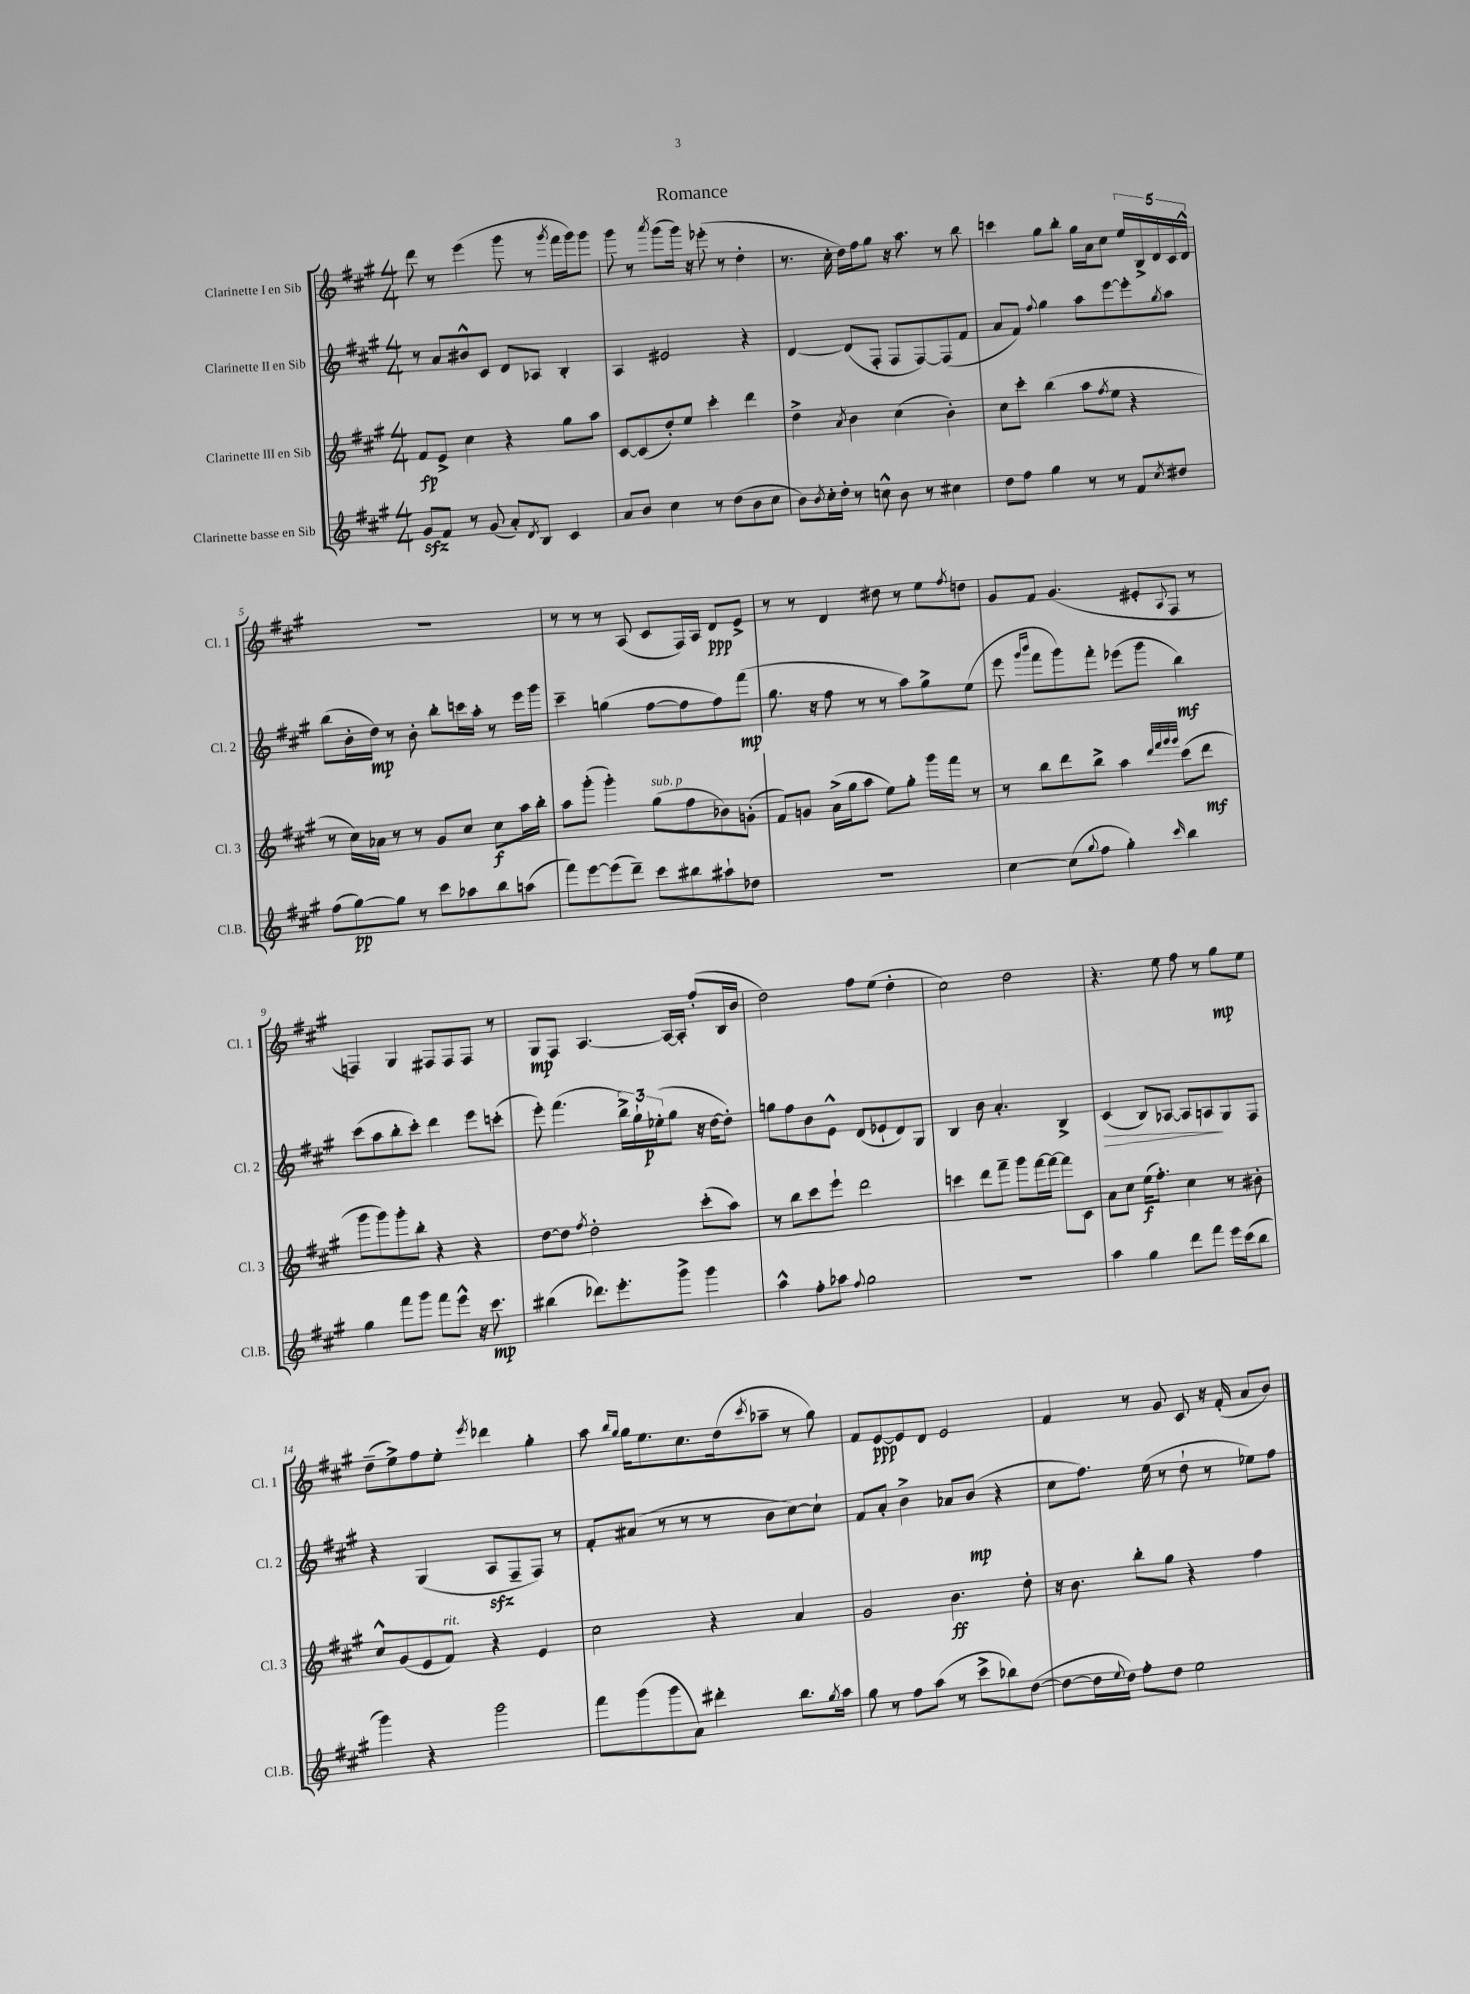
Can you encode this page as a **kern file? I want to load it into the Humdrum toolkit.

**kern	**dynam	**kern	**dynam	**kern	**dynam	**kern	**dynam
*part4	*part4	*part3	*part3	*part2	*part2	*part1	*part1
*staff4	*staff4	*staff3	*staff3	*staff2	*staff2	*staff1	*staff1
*I"Clarinette basse en Sib	*	*I"Clarinette III en Sib	*	*I"Clarinette II en Sib	*	*I"Clarinette I en Sib	*
*I'Cl.B.	*	*I'Cl. 3	*	*I'Cl. 2	*	*I'Cl. 1	*
*clefG2	*	*clefG2	*	*clefG2	*	*clefG2	*
*k[f#c#g#]	*	*k[f#c#g#]	*	*k[f#c#g#]	*	*k[f#c#g#]	*
*M4/4	*	*M4/4	*	*M4/4	*	*M4/4	*
=1	=1	=1	=1	=1	=1	=1	=1
8g#zz/L	.	8f#/L	fp	8r	.	8ddd\	.
8f#/J	.	8e^/J	.	8a/L	.	8r	.
8r	.	4cc#\	.	8b#X^^/	.	(4eee\	.
(8g#/	.	.	.	8c#/J	.	.	.
8a'/L)	.	4r	.	8d/L	.	8ggg#\	.
8qd/	.	.	.	.	.	.	.
8B/J	.	.	.	8A-X/J	.	8r	.
.	.	.	.	.	.	8qggg#/	.
4c#/	.	8gg#\L	.	4B'/	.	16fff#\LL	.
.	.	.	.	.	.	16ggg#\J)	.
.	.	8aa\J	.	.	.	8ggg#\J	.
=2	=2	=2	=2	=2	=2	=2	=2
8a/L	.	[8c#/L	.	4A/	.	8ggg#\	.
8b/J	.	(8c#/]	.	.	.	8r	.
.	.	.	.	.	.	8qaaa/	.
4cc#\	.	8dd'/)	.	2e#X/	.	(8ggg#\L	.
.	.	8ee/J	.	.	.	16ggg#\Jk)	.
.	.	.	.	.	.	16r	.
8r	.	4ccc#'\	.	.	.	(8eee-X'\	.
(8dd\L	.	.	.	.	.	8r	.
8b\	.	4ddd\	.	4r	.	4dd'\	.
8cc#\J	.	.	.	.	.	.	.
=3	=3	=3	=3	=3	=3	=3	=3
8b\L)	.	4dd^\	.	[4d/	.	8.r	.
8qb/	.	.	.	.	.	.	.
16cc#'\L	.	.	.	.	.	.	.
16dd'\JJ	.	.	.	.	.	16cc#'\	.
.	.	8qa/	.	.	.	.	.
8r	.	4b\	.	(8d/L]	.	16dd\LL)	.
.	.	.	.	.	.	16ff#\J	.
8ccn^^\	.	.	.	8F#'/J	.	8gg#\J	.
8b\	.	(4cc#\	.	8F#/L	.	16r	.
.	.	.	.	.	.	8.aa\	.
8r	.	.	.	[8F#/)	.	.	.
4cc#X\	.	4b'\)	.	(8F#/]	.	8r	.
.	.	.	.	8f#/J	.	8bb\	.
=4	=4	=4	=4	=4	=4	=4	=4
8dd\L	.	8cc#\L	.	8a/L	.	4cccn\	.
8ff#\J	.	8ccc#'\J	.	8f#/J)	.	.	.
.	.	.	.	8qqff#/	.	.	.
4gg#\	.	(4bb\	.	4gg#\	.	8gg#\L	.
.	.	.	.	.	.	8bb'\J	.
8r	.	8aa\L	.	8aa\L	.	16gg#\LL	.
.	.	.	.	.	.	16a\J	.
.	.	8qff#/	.	.	.	.	.
8r	.	8ee\J	.	[8eee\	.	8cc#\J	.
8f#/L	.	4r	.	8eee'\]	.	20ee/LL	.
.	.	.	.	.	.	20B^/	.
.	.	.	.	.	.	20d/	.
8qcc#/	.	.	.	8qgg#/	.	.	.
8dd#X/J	.	.	.	8aa\J	.	.	.
.	.	.	.	.	.	20c#/	.
.	.	.	.	.	.	20d^^/JJ	.
!!LO:LB:g=z
=5	=5	=5	=5	=5	=5	=5	=5
(8ff#\L	.	8r	.	(8bb\L	.	1r	.
[8gg#\)	pp	16cc#\LL)	.	16b'\L	.	.	.
.	.	16a-X\JJ	.	16dd\JJ)	mp	.	.
8gg#\J]	.	8r	.	8r	.	.	.
8r	.	8r	.	8b'\	.	.	.
8ccc#\L	.	8g#/L	.	8bb'\L	.	.	.
8aa-X\	.	8cc#/J	.	16cccn\L	.	.	.
.	.	.	.	16aa'\JJ	.	.	.
8bb\	.	8cc#\L	f	8r	.	.	.
(8aan\J	.	16aa\L	.	16eee\LL	.	.	.
.	.	16bb'\JJ	.	16ggg#\JJ	.	.	.
=6	=6	=6	=6	=6	=6	=6	=6
8fff#\L)	.	8aa\L	.	4ccc#~\	.	8r	.
[8eee\	.	(8ggg#'\J	.	.	.	8r	.
(8eee\]	.	4ggg#'\)	.	(4ggn\	.	8r	.
8ddd~\J)	.	.	.	.	.	(8A/	.
!	!	!LO:TX:a:i:t=sub. p	!	!	!	!	!
8ccc#\L	.	(8gg#\L	.	[8ff#\L	.	8c#/L	.
8bb#X\	.	8ff#\	.	8ff#\]	.	16F#/L)	.
.	.	.	.	.	.	16A/JJ	.
8aa#X`\	.	8b-X\)	.	8ff#\)	.	8d/L	ppp
8dd-X\J	.	(8gn'\J	.	(8fff#\J	mp	8e^/J	.
=7	=7	=7	=7	=7	=7	=7	=7
1r	.	8f#/L)	.	8.gg#\	.	8r	.
.	.	8gn/J	.	.	.	8r	.
.	.	.	.	16r	.	.	.
.	.	(16a^\LL	.	8ff#\	.	4d/	.
.	.	16gg#\J	.	.	.	.	.
.	.	8aa\J	.	8r	.	.	.
.	.	8ee\L)	.	8r	.	8dd#X\	.
.	.	8gg#'\J	.	8aa\L)	.	8r	.
.	.	16ggg#\LL	.	8gg#^\	.	8ee\L	.
.	.	16fff#\JJ	.	.	.	.	.
.	.	.	.	.	.	8qff#/	.
.	.	8r	.	(8ee\J	.	8ddn\J	.
=8	=8	=8	=8	=8	=8	=8	=8
[4cc#\	.	8r	.	8eee\	.	8g#/L	.
.	.	.	.	16qqggg#/LL	.	.	.
.	.	.	.	16qqbbb/JJ	.	.	.
.	.	8bb\L	.	8fff#\L	.	8f#/J	.
(8cc#\L]	.	8ddd\	.	8ggg#\)	.	(4.g#/	.
8qqgg#/	.	.	.	.	.	.	.
8ff#\J	.	8bb^\J	.	8fff#'\J	.	.	.
4gg#'\)	.	4aa\	.	(8eee-X\L	.	.	.
.	.	.	.	8ggg#\J	.	8e#X'/L	.
.	.	32qqddd/LLL	.	.	.	.	.
.	.	32qqfff#/	.	.	.	.	.
.	.	32qqggg#/	.	.	.	.	.
16qqccc#/	.	32qqggg#/JJJ	.	.	.	8qqA/	.
4bb\	.	(8ccc#\L	.	4bb\)	mf	8F#/J	.
.	.	8ddd\J	mf	.	.	8r	.
!!LO:LB:g=z
=9	=9	=9	=9	=9	=9	=9	=9
4gg#\	.	8ggg#\L	.	(8ccc#\L	.	4Fn/)	.
.	.	8ggg#\)	.	8aa\	.	.	.
8fff#\L	.	8ggg#'\	.	8bb'\	.	4G#/	.
8ggg#\J	.	8bb'\J	.	8ccc#'\J)	.	.	.
8fff#\L	.	4r	.	4ddd\	.	8F#X/L	.
8eee^^\J	.	.	.	.	.	8F#/	.
16r	.	4r	.	8eee\L	.	8F#/J	.
8.ccc#\	mp	.	.	.	.	.	.
.	.	.	.	(8cccn'\J	.	8r	.
=10	=10	=10	=10	=10	=10	=10	=10
(4bb#X\	.	[8dd\L	.	8eee'\)	.	8G#/L	mp
.	.	8dd\J]	.	(4.fff#\	.	8F#/J	.
.	.	8qff#/	.	.	.	.	.
8.ddd-X\L)	.	2dd'\	.	.	.	[4.A/	.
8.eee'\	.	.	.	.	.	.	.
.	.	.	.	24bb^\LL)	.	.	.
.	.	.	.	24gg#`\	.	.	.
.	.	.	.	(24ee-X'\J	p	.	.
8ggg#^\J	.	.	.	8gg#\J	.	16A/LL_	.
.	.	.	.	.	.	16A'/JJ]	.
4ggg#\	.	(8ccc#'\L	.	16r	.	(8ff#'/L	.
.	.	.	.	[16dd\KL	.	.	.
.	.	8aa\J)	.	8dd'\J])	.	16B/L	.
.	.	.	.	.	.	16b/JJ	.
=11	=11	=11	=11	=11	=11	=11	=11
4aa^^\	.	8r	.	8ggn\L	.	2dd\)	.
.	.	8bb\L	.	8ff#\	.	.	.
8ff#'\L	.	8ccc#\	.	8b\	.	.	.
8aa-X\J	.	8eee`\J	.	8e^^\J	.	.	.
8qqff#/	.	.	.	.	.	.	.
2gg#\	.	2ddd\	.	(8d/L	.	8ff#\L	.
.	.	.	.	8e-X`/	.	(8ee\J	.
.	.	.	.	8d/)	.	4dd'\	.
.	.	.	.	8G#/J	.	.	.
=12	=12	=12	=12	=12	=12	=12	=12
1r	.	4cccn\	.	4B/	.	2cc#\)	.
.	.	8ddd\L	.	8b\	.	.	.
.	.	8fff#~\J	.	4.a'/	.	.	.
.	.	8ggg#\L	.	.	.	2dd\	.
.	.	[16fff#\L	.	.	.	.	.
.	.	16fff#\JJ_	.	.	.	.	.
.	.	8fff#\L]	.	4B^/	.	.	.
.	.	8c#\J	.	.	.	.	.
=13	=13	=13	=13	=13	=13	=13	=13
!	!	!	!	!	!LO:HP:b	!	!
4aa\	.	8a\L	.	(4c#/	>	4.r	.
.	.	8cc#\J	.	.	.	.	.
4gg#\	.	(16ee\KL	f	8B/L)	.	.	.
.	.	8.ff#'\J)	.	.	.	.	.
.	.	.	.	[8A-X/J	.	8ee\	.
8ddd\L	.	4cc#\	.	8A-/L]	.	8ff#\	.
8fff#\J	.	.	.	8An/	.	8r	.
16eee\LL	.	8r	.	8G#/	]	8gg#\L	mp
(16ccc#\J	.	.	.	.	.	.	.
8bb\J	.	8b#X'\	.	8F#/J	.	8ee\J	.
!!LO:LB:g=z
=14	=14	=14	=14	=14	=14	=14	=14
4ggg#\)	.	8cc#^^/L	.	4r	.	(8dd~\L	.
.	.	(8g#/	.	.	.	8ee^\)	.
4r	.	8e/	.	(4G#/	.	8ff#\	.
!	!	!LO:TX:a:i:t=rit.	!	!	!	!	!
.	.	8f#/J)	.	.	.	8ee'\J	.
.	.	.	.	.	.	8qeee/	.
2ggg#\	.	4r	.	8Azz/L	.	4ddd-X\	.
.	.	.	.	8F#~/	.	.	.
.	.	4e/	.	8F#/J)	.	4gg#'\	.
.	.	.	.	8r	.	.	.
=15	=15	=15	=15	=15	=15	=15	=15
8fff#\L	.	2cc#\	.	8f#'/L	.	8aa\	.
.	.	.	.	.	.	16qqbb/LL	.
.	.	.	.	.	.	16qqgg#/JJ	.
(8ggg#\	.	.	.	(8a#X/J	.	16gg#\KL	.
.	.	.	.	.	.	8.ee\	.
8ggg#\	.	.	.	8r	.	.	.
8a\J)	.	.	.	8r	.	8.cc#\	.
4ddd#X'\	.	4r	.	8r	.	.	.
.	.	.	.	.	.	(16dd\k	.
.	.	.	.	.	.	8qccc#/	.
.	.	.	.	8b\L	.	8aa-X~\J	.
8.bb\L	.	4a/	.	[8cc#\)	.	8r	.
.	.	.	.	8cc#`\J]	.	8gg#\)	.
8qgg#/	.	.	.	.	.	.	.
16aa\Jk	.	.	.	.	.	.	.
=16	=16	=16	=16	=16	=16	=16	=16
8gg#\	.	2g#/	.	8f#/L	.	8f#/L	.
8r	.	.	.	8a'/J	.	[8e/	ppp
8ff#\L	.	.	.	4b^\	.	8e/]	.
(8aa\J	.	.	.	.	.	8d/J	.
8r	.	4.b\	ff	8a-X/L	.	2e/	.
8ccc#^\L	.	.	.	(8b/J	mp	.	.
8bb-X\)	.	.	.	4r	.	.	.
([8dd\J	.	8dd'\	.	.	.	.	.
=17	=17	=17	=17	=17	=17	=17	=17
8dd\L_	.	16r	.	8cc#\L	.	4f#/	.
.	.	8.b\	.	.	.	.	.
16dd\L]	.	.	.	8.ff#\J)	.	.	.
8qqee/	.	.	.	.	.	.	.
16dd\JJ)	.	.	.	.	.	.	.
8ff#'\L	.	8bb'\L	.	.	.	8r	.
.	.	.	.	(16ee\	.	.	.
8dd\J	.	8gg#\J	.	8r	.	8g#/	.
2ee\	.	4r	.	8dd`\	.	8c#/	.
.	.	.	.	8r	.	16r	.
.	.	.	.	.	.	(16f#'/	.
.	.	4ff#\	.	8ee-X\L)	.	8a/L	.
.	.	.	.	8ff#\J	.	8b/J)	.
==	==	==	==	==	==	==	==
*-	*-	*-	*-	*-	*-	*-	*-
